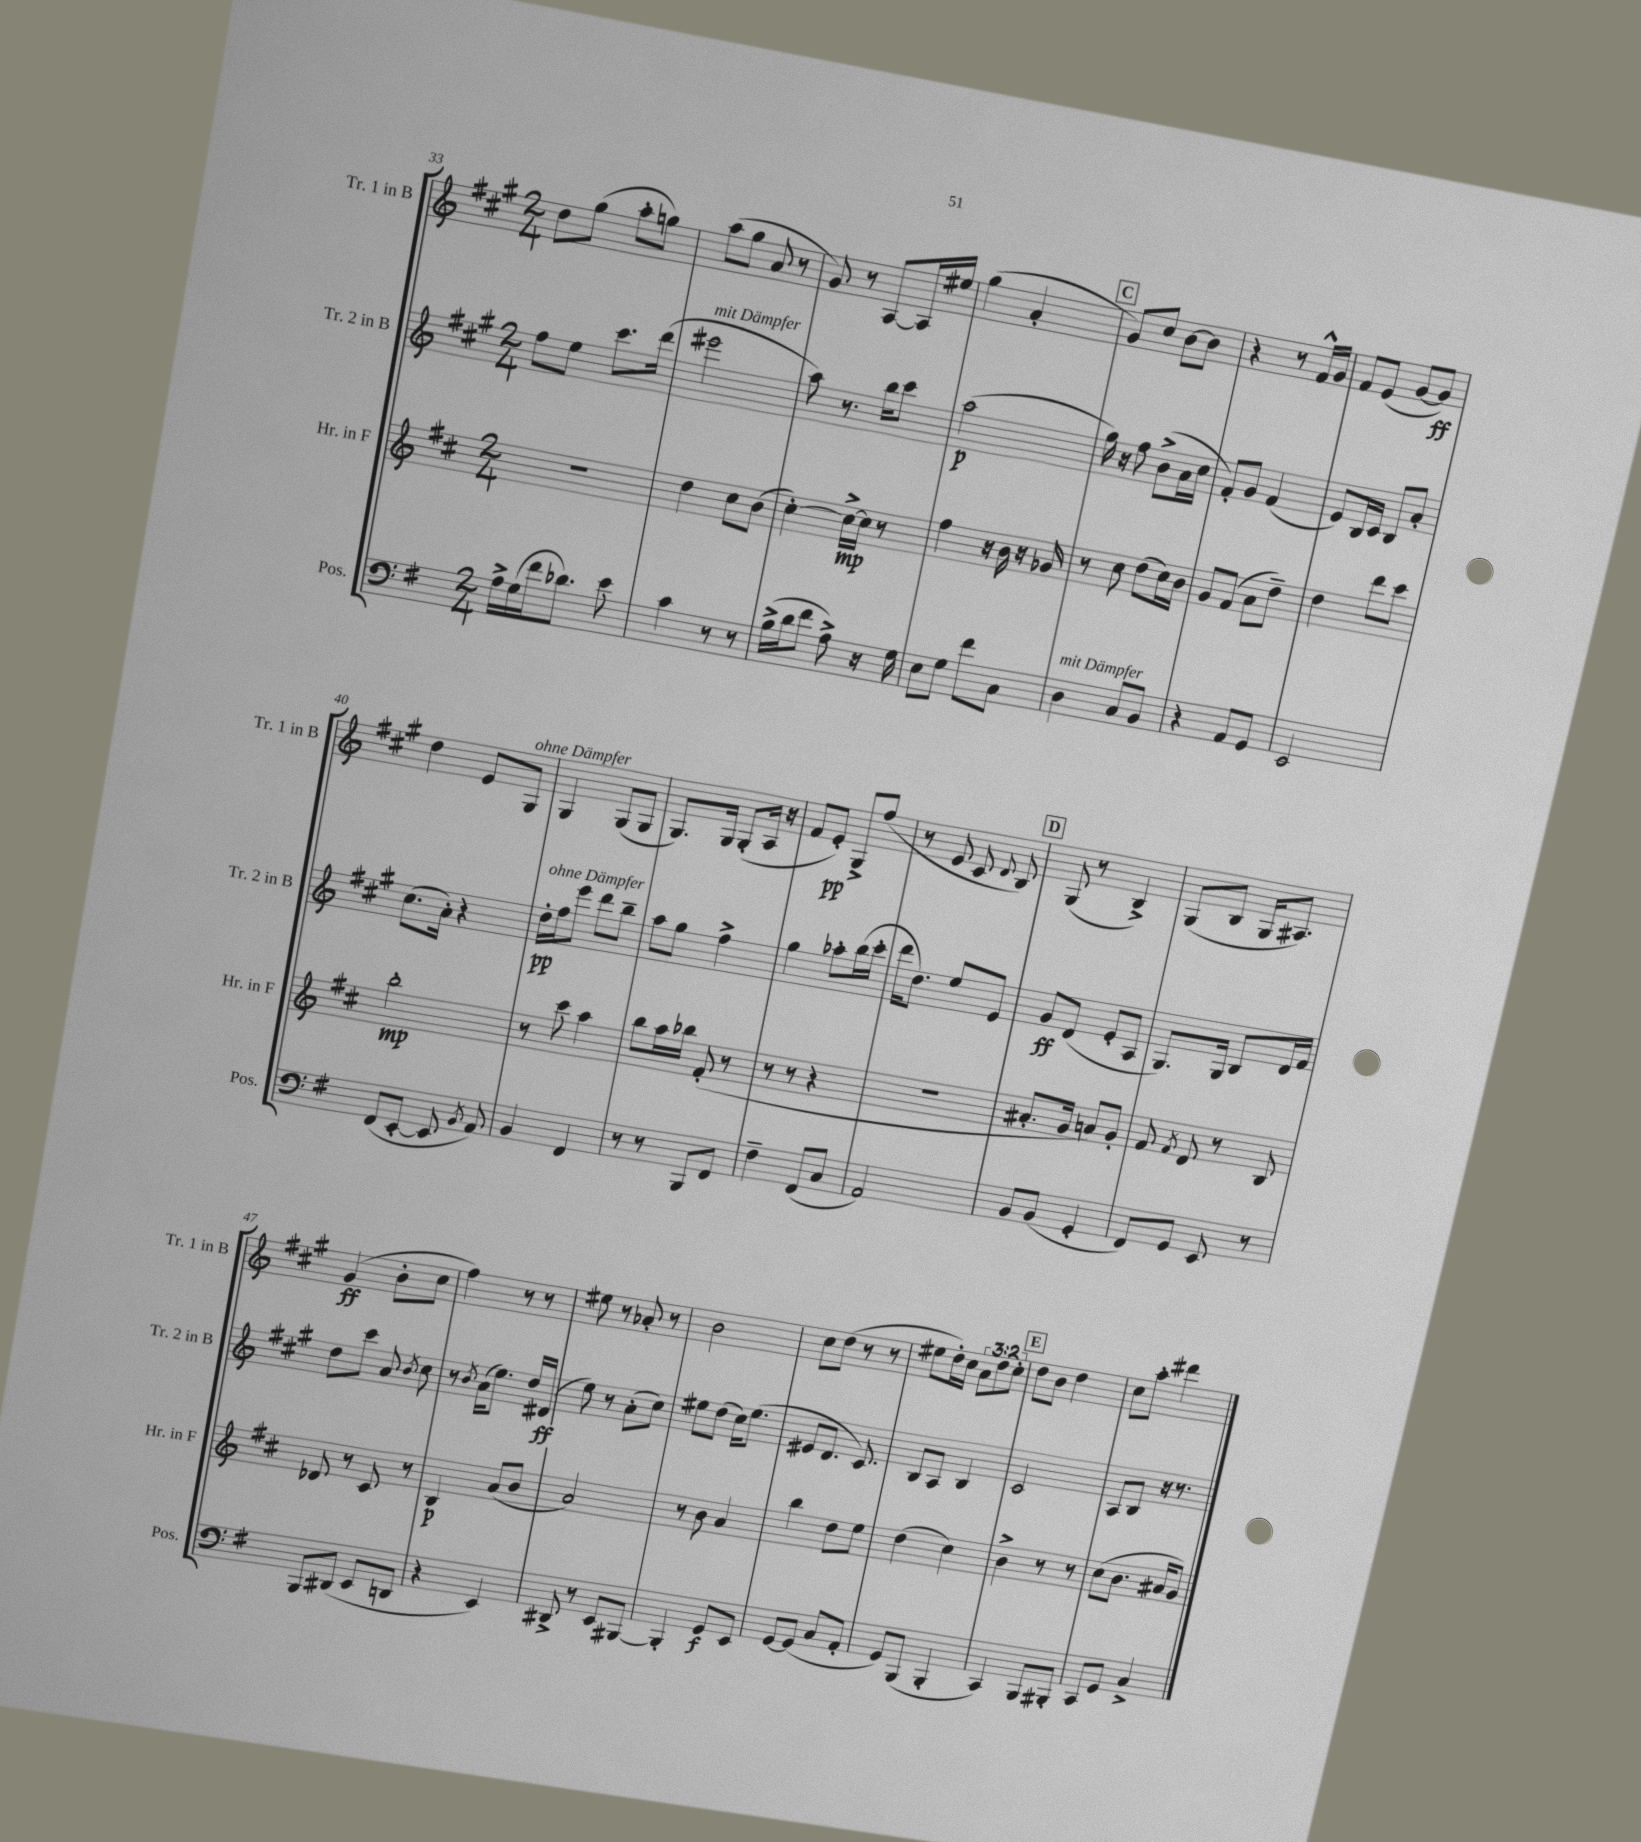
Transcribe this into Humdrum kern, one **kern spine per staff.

**kern	**kern	**kern	**kern
*staff4	*staff3	*staff2	*staff1
*clefF4	*clefG2	*clefG2	*clefG2
*k[f#]	*k[f#c#]	*k[f#c#g#]	*k[f#c#g#]
*M2/4	*M2/4	*M2/4	*M2/4
16A^	2r	8ff#	8dd
(16G	.	.	.
16f#	.	8ee	(8gg#
8.d-)	.	.	.
.	.	8.ccc#	8aa'
8e	.	.	8gg)
.	.	(16ddd	.
=	=	=	=
4c	4dd	2eee#	(8aa
.	.	.	8gg#
8r	8cc#	.	8a
8r	(8b	.	8r
=	=	=	=
(16B^	[4cc#')	8aa)	8g#)
16d	.	.	.
8f#	.	8.r	8r
8A^)	16cc#^_	.	[8A
.	16cc#]	16bb	.
16r	8r	8ccc#	16A]
16G	.	.	16ee#
=	=	=	=
8E	4ff#	(2aa	(4gg#
8G	.	.	.
8f#	16r	.	4a'
.	16b	.	.
8C	16r	.	.
.	16g-	.	.
=	=	=	=
4D	8r	16gg#)	8g#)
.	.	16r	.
.	8cc#	8ff#	8cc#
8C	(8dd	(8b^	[8b
8BB	16cc#)	16a	8b]
.	16b	16cc#	.
=	=	=	=
4r	8g	8f#')	4r
.	(8f#	8g#	.
8AA	8a	(4f#	8r
8GG	8dd~)	.	16f#^^
.	.	.	16g#
=	=	=	=
2EE	4dd	8e)	8f#
.	.	16B	(8e
.	.	16c#	.
.	8ddd	8B	[8g#
.	8ccc#	8a'	8g#])
=	=	=	=
(8FF#	2bb'	(8.cc#	4dd
[8EE'	.	.	.
.	.	16a')	.
8EE]	.	4r	8e
8qBB	.	.	.
8AA)	.	.	8G#
=	=	=	=
4BB	8r	16dd'	4G#
.	.	16ff#	.
.	8ccc#	8eee	.
4FF#	4aa	8ddd	(8G#
.	.	8bb~	8G#
=	=	=	=
8r	8bb	8aa	8.G#)
8r	16aa	8gg#	.
.	16bb-	.	16G#
8BBB	(8f#'	4ff#^	(8G#'
8FF#	8r	.	16A
.	.	.	16r
=	=	=	=
4F#~	8r	4gg#	8f#
.	8r	.	8e')
(8FF#	4r	8aa-'	8G#^
8C	.	(16bb	(8ff#
.	.	16ccc#'	.
=	=	=	=
2AA)	2r	16ddd	8r
.	.	8.dd)	.
.	.	.	8e
.	.	8ee	8c#
.	.	.	8qqd
.	.	8e	8B)
=	=	=	=
8BB	8.a#'	8g#	(8G#
(8BB	.	(8d	8r
.	16g	.	.
4GG'	8a)	8e'	4B^)
.	8g'	8A	.
=	=	=	=
8FF#)	8f#	8.G#)	(8G#
.	8qf#	.	.
8GG	8d	.	8B
.	.	16G#	.
8EE	8r	8B	16G#
.	.	.	8.A#)
8r	8B	16d	.
.	.	16f#	.
=	=	=	=
8BBB	8d-	8dd	(4g#
(8DD#	8r	8ccc#	.
8EE	8c#	8a	8b'
.	.	8qb	.
8DD	8r	8cc#	8cc#
=	=	=	=
4r	4B	8r	4ff#)
.	.	8qb	.
.	.	(16a	.
.	.	8.ee)	.
4EE)	(8a	.	8r
.	8b	16dd	8r
.	.	(16d#	.
=	=	=	=
8DD#^	2a)	8ee)	8ee#
8r	.	8r	8r
8EE	.	(8a'	8a-'
[8BBB#	.	8cc#)	8r
=	=	=	=
4BBB#']	8r	8ee#	2b
.	8b	(8dd	.
8GG	4a	16cc#)	.
.	.	(8.ee#	.
8EE	.	.	.
=	=	=	=
[8GG	4bb	8e#	8cc#
(8GG]	.	8.d	(8dd
8C	8dd	.	8r
.	.	8.c#)	.
8AA'	8ee	.	8r
=	=	=	=
8GG)	(4dd	8B	8ee#
(8BBB	.	8A	16dd')
.	.	.	16cc#
4BBB'	4cc#)	4B	12a
.	.	.	12dd
.	.	.	12cc#'
=	=	=	=
4CC)	4b^	2c#	8dd
.	.	.	8b
8BBB	8r	.	4dd
8BBB#'	8r	.	.
=	=	=	=
8CC	(8cc#	8A	8cc#
8GG	8.b	8B	8aa'
4C^	.	16r	4ddd#
.	16a#	8.r	.
.	8g)	.	.
==	==	==	==
*-	*-	*-	*-
